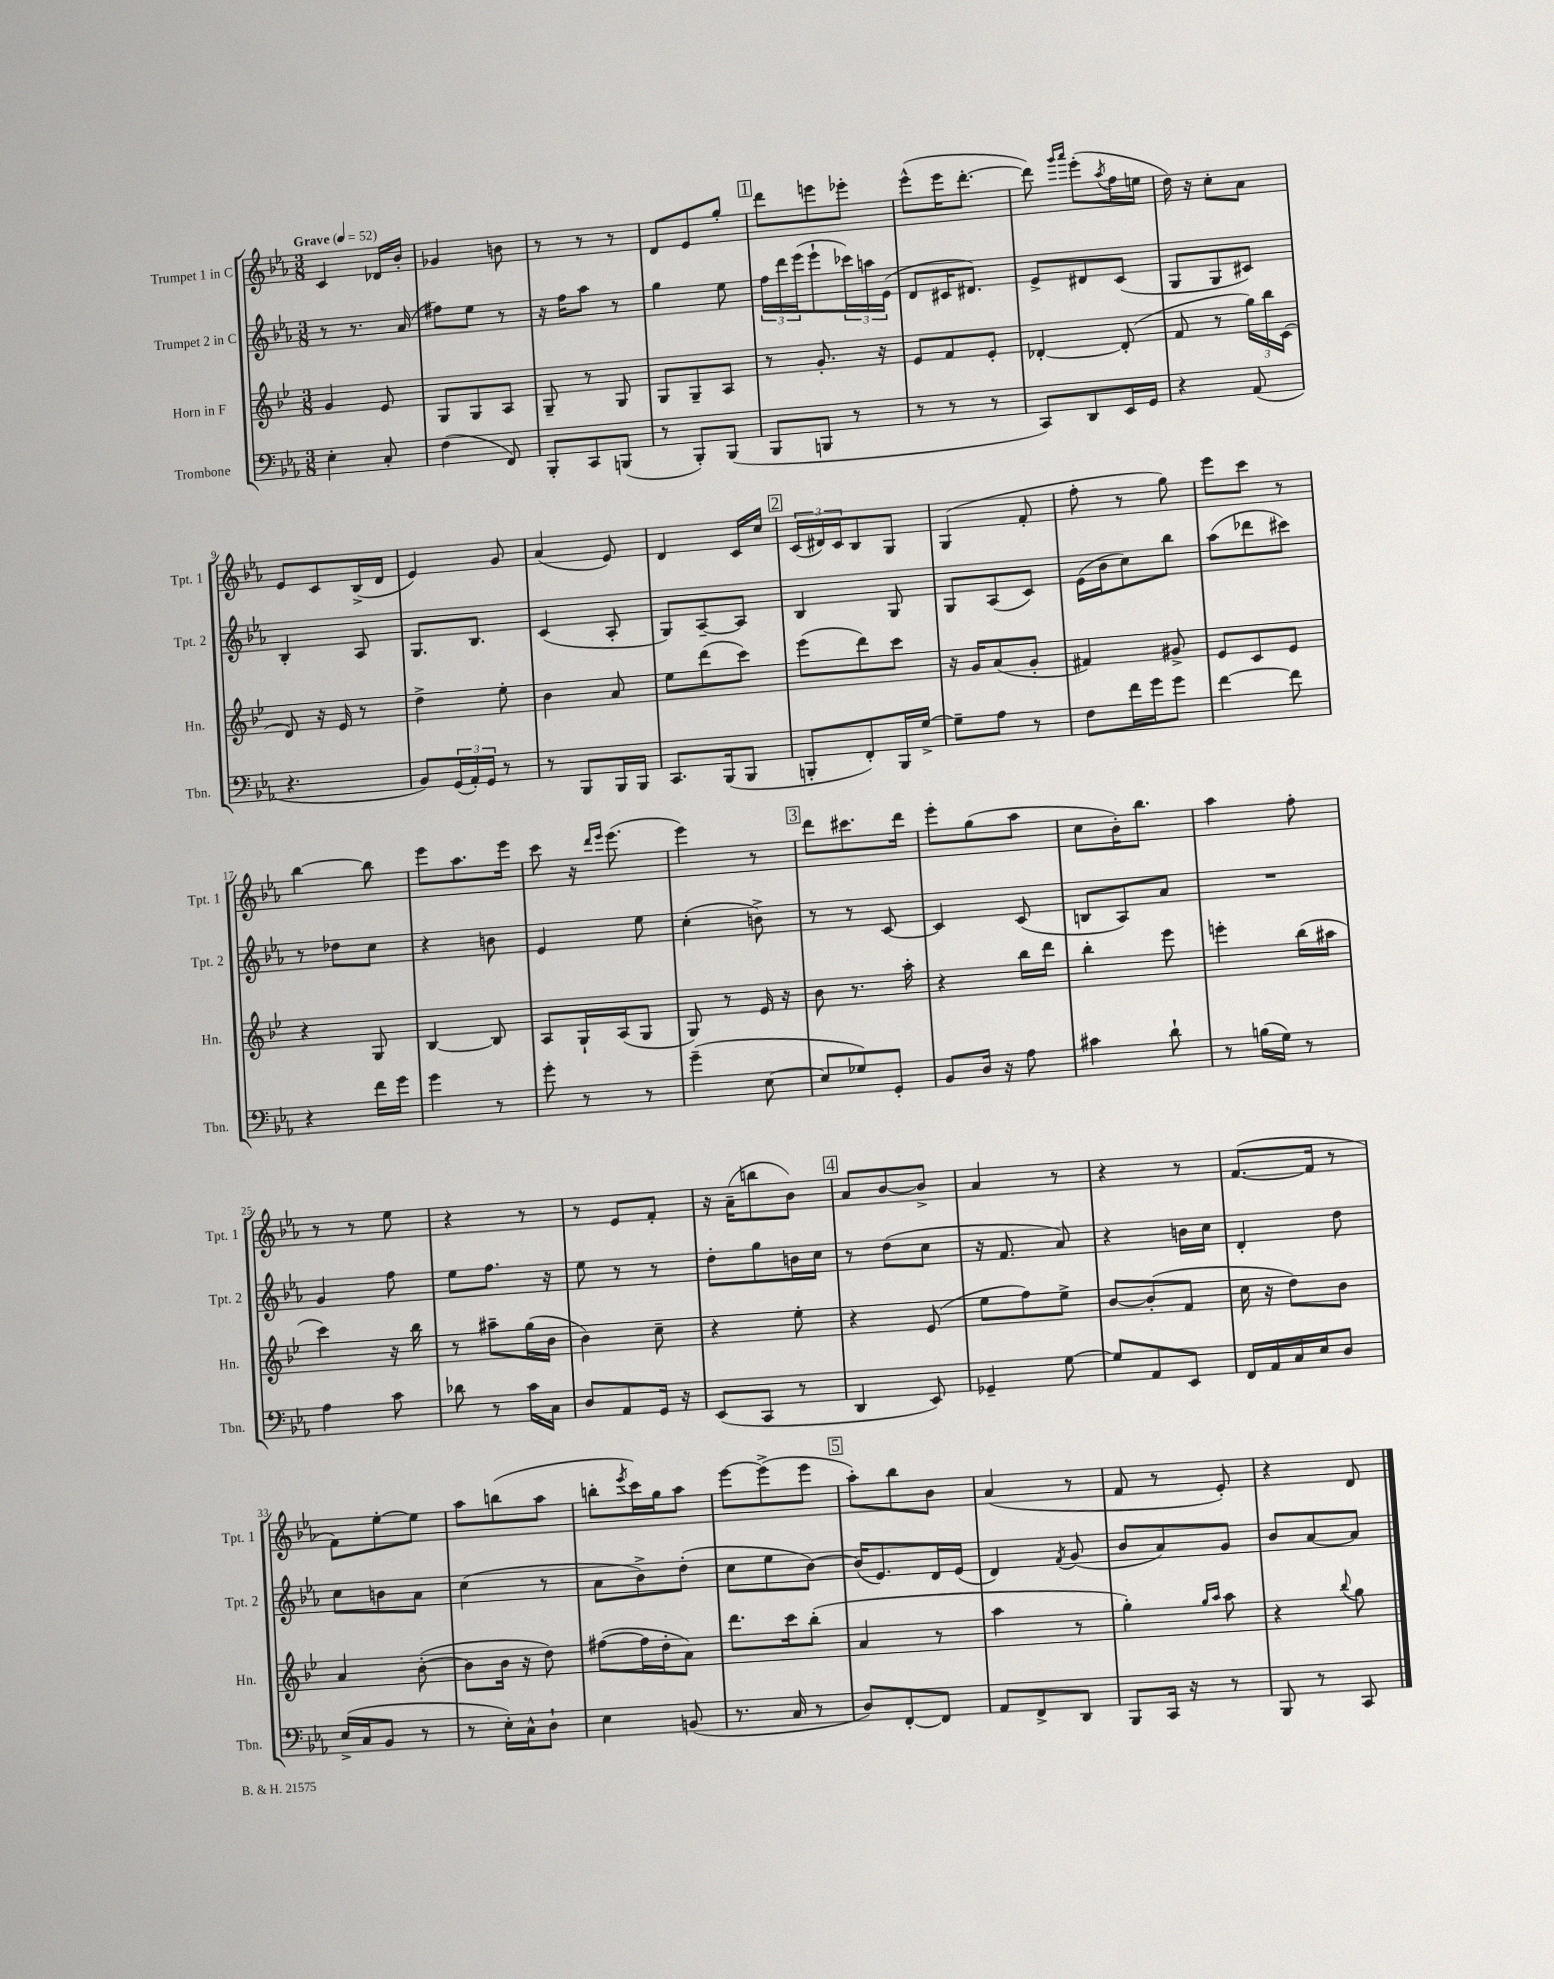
<<
\new StaffGroup <<
\new Staff = "s0" \with { instrumentName = "Trumpet 1 in C" shortInstrumentName = "Tpt. 1" } {
    \clef treble \key ees \major \numericTimeSignature \time 3/8 \tempo "Grave" 4 = 52
    c'4 des'16 bes'16-. |
    ges'4 b'8 |
    r8 r8 r8 |
    d'8 ees'8 g''8-. |
    \mark \markup { \box "1" } d'''8 e'''8 ees'''8-. |
    ees'''8-^( ees'''16 d'''8.~-. |
    d'''8) \grace { g'''16 aes'''16 } ees'''8-.( \acciaccatura { aes''8 } f''16 e''16 |
    d''16) r16 c''8-. aes'8 |
    ees'8 c'8 bes16->( d'16 |
    ees'4) g'8 |
    aes'4( ees'8) |
    d'4 c'16 c''16 |
    \mark \markup { \box "2" } \tuplet 3/2 { c'16( dis'16) c'16 } bes8 g8 |
    g4( f'8-. |
    f''8-. r8 g''8) |
    ees'''8 c'''8 r8 |
    bes''4~ bes''8 |
    ees'''8 aes''8. ees'''16 |
    c'''8 r16 \grace { d'''16 ees'''16 } ees'''8.( |
    ees'''4) r8 |
    \mark \markup { \box "3" } d'''8 cis'''8. d'''16 |
    ees'''8-. g''8( aes''8 |
    c''8 bes'16-.) bes''8. |
    aes''4 f''8-. |
    r8 r8 ees''8 |
    r4 r8 |
    r8 ees'8 f'8-. |
    r16 aes'16--( b''8 bes'8) |
    \mark \markup { \box "4" } aes'8 bes'8~ bes'8-> |
    aes'4 r8 |
    r4 r8 |
    f'8.~( f'16 r8 |
    f'8) ees''8~-. ees''8 |
    aes''8 b''8( aes''8 |
    b''8-. \acciaccatura { ees'''8 } c'''16) g''16 aes''8 |
    ees'''8~ ees'''8->( ees'''8 |
    \mark \markup { \box "5" } aes''8-.) bes''8 bes'8 |
    aes'4( r8 |
    f'8 r8 ees'8-.) |
    r4 d'8 \bar "|." |
}
\new Staff = "s1" \with { instrumentName = "Trumpet 2 in C" shortInstrumentName = "Tpt. 2" } {
    \clef treble \key ees \major \numericTimeSignature \time 3/8
    r8 r8. aes'16( |
    fis''8) ees''8 r8 |
    r16 f''16 aes''8 r8 |
    g''4 ees''8 |
    \mark \markup { \box "1" } \tuplet 3/2 { f''16 d'''16 ees'''16( } ees'''8-! \tuplet 3/2 { ces'''16) a''16 ees'16( } |
    d'8 cis'16 dis'8.) |
    ees'8-> dis'8 c'8( |
    g8 g8 cis'8) |
    bes4-. aes8 |
    g8. bes8. |
    c'4( aes8-. |
    g8) aes8~-- aes8 |
    \mark \markup { \box "2" } bes4 g8 |
    g8 aes8( c'8) |
    ees'16( bes'16 c''8) bes''8 |
    aes''8( des'''8 cis'''8) |
    r8 des''8 c''8 |
    r4 b'8 |
    ees'4 ees''8 |
    c''4-.( b'8->) |
    \mark \markup { \box "3" } r8 r8 c'8~ |
    c'4 c'8( |
    b8 aes8) aes'8 |
    R4. |
    g'4 f''8 |
    ees''8 f''8. r16 |
    ees''8 r8 r8 |
    d''8-. g''8 b'16 c''16 |
    \mark \markup { \box "4" } r8 d''8( c''8 |
    r16 f'8. aes'8) |
    r4 b'16 c''16 |
    d'4-. d''8 |
    c''8 b'8 aes'8 |
    c''4( r8 |
    aes'8 bes'8->) d''8-.( |
    c''8 ees''8 bes'8~) |
    \mark \markup { \box "5" } bes'16( ees'8.) d'16 ees'16( |
    d'4) \acciaccatura { f'8 } g'8( |
    bes'8 aes'8) g'8 |
    bes'8 aes'8~ aes'8 \bar "|." |
}
\new Staff = "s2" \with { instrumentName = "Horn in F" shortInstrumentName = "Hn." } {
    \clef treble \key bes \major \numericTimeSignature \time 3/8
    g'4 ees'8 |
    g8 g8 a8 |
    g8-- r8 g8 |
    g8 g8-- a8 |
    \mark \markup { \box "1" } r8 g'8.-. r16 |
    ees'8 f'8 ees'8-. |
    des'4~-. des'8-.( |
    f'8 r8 \tuplet 3/2 { g''16) bes''16 c'16( } |
    d'8) r16 ees'16 r8 |
    d''4-> ees''8-. |
    bes'4 a'8 |
    ees''8 d'''8( c'''8) |
    \mark \markup { \box "2" } ees'''8( d'''8) c'''8 |
    r16 g'16 a'8( g'8-. |
    fis'4) gis'8-> |
    ees'8 c'8 ees'8 |
    r4 g8 |
    bes4~ bes8 |
    a8 g16-! a16( g8 |
    g8) r8 ees'16 r16 |
    \mark \markup { \box "3" } bes'8 r8. a''16-. |
    r4 bes''16 d'''16 |
    bes''4-. ees'''8 |
    e'''4-. bes''16( ais''16 |
    c'''4) r16 bes''16 |
    r8 ais''8-- g''16( bes'16 |
    bes'4) c''8-- |
    r4 ees''8-. |
    \mark \markup { \box "4" } r4 ees'8( |
    ees''8 f''8) ees''8-> |
    bes'8~ bes'8-.( f'8 |
    c''16 r16 d''8) bes'8 |
    a'4 bes'8~-.( |
    bes'8 bes'16 r16 d''8) |
    fis''8~( fis''16 d''16-. a'8) |
    d'''8. c'''16 bes''8-.( |
    \mark \markup { \box "5" } a'4 r8 |
    a''4 r8 |
    g''4-.) \grace { g''16 a''16 } a''8 |
    r4 \appoggiatura { bes''8 } g''8 \bar "|." |
}
\new Staff = "s3" \with { instrumentName = "Trombone" shortInstrumentName = "Tbn." } {
    \clef bass \key ees \major \numericTimeSignature \time 3/8
    ees4-. c8-. |
    f4( f,8) |
    bes,,8-. c,8 b,,8( |
    r8 bes,,8-.) bes,,8( |
    \mark \markup { \box "1" } bes,,8 b,,8 r8 |
    r8 r8 r8 |
    c,8) d,8 ees,16 g,16 |
    r4 aes,8( |
    r4. |
    bes,8) \tuplet 3/2 { g,16( aes,16-.) g,16 } r8 |
    r8 bes,,8 bes,,16 bes,,16 |
    c,8. bes,,16( bes,,8 |
    \mark \markup { \box "2" } b,,8-. f,8-.) b,,16 g16~-> |
    g8-- aes8 r8 |
    f8 f'16 g'16 g'8 |
    f'4~ f'8 |
    r4 f'16 g'16 |
    g'4 r8 |
    g'8-. r8 r8 |
    g'4--( ees8~ |
    \mark \markup { \box "3" } ees8 ges8) g,8-. |
    bes,8 d16 r16 aes8 |
    cis'4 d'8-! |
    r8 b16( g16) r8 |
    aes4 c'8 |
    des'8 r8 c'16 c16 |
    d8 aes,8 g,16 r16 |
    ees,8( c,8 r8 |
    \mark \markup { \box "4" } d,4 ees,8) |
    ges,4-- g8~ |
    g8 aes,8 ees,8 |
    f,16 aes,16 c16 ees16 d8 |
    ees16->( c16 bes,8 r8 |
    r8 ees16-.) c16-^ d8-! |
    ees4 b,8( |
    r8. c16 r8 |
    \mark \markup { \box "5" } d8) f,8~-. f,8 |
    aes,8 f,8-> d,8 |
    bes,,8 c,16 r16 r8 |
    bes,,8 r8 c,8 \bar "|." |
}
>>
>>
